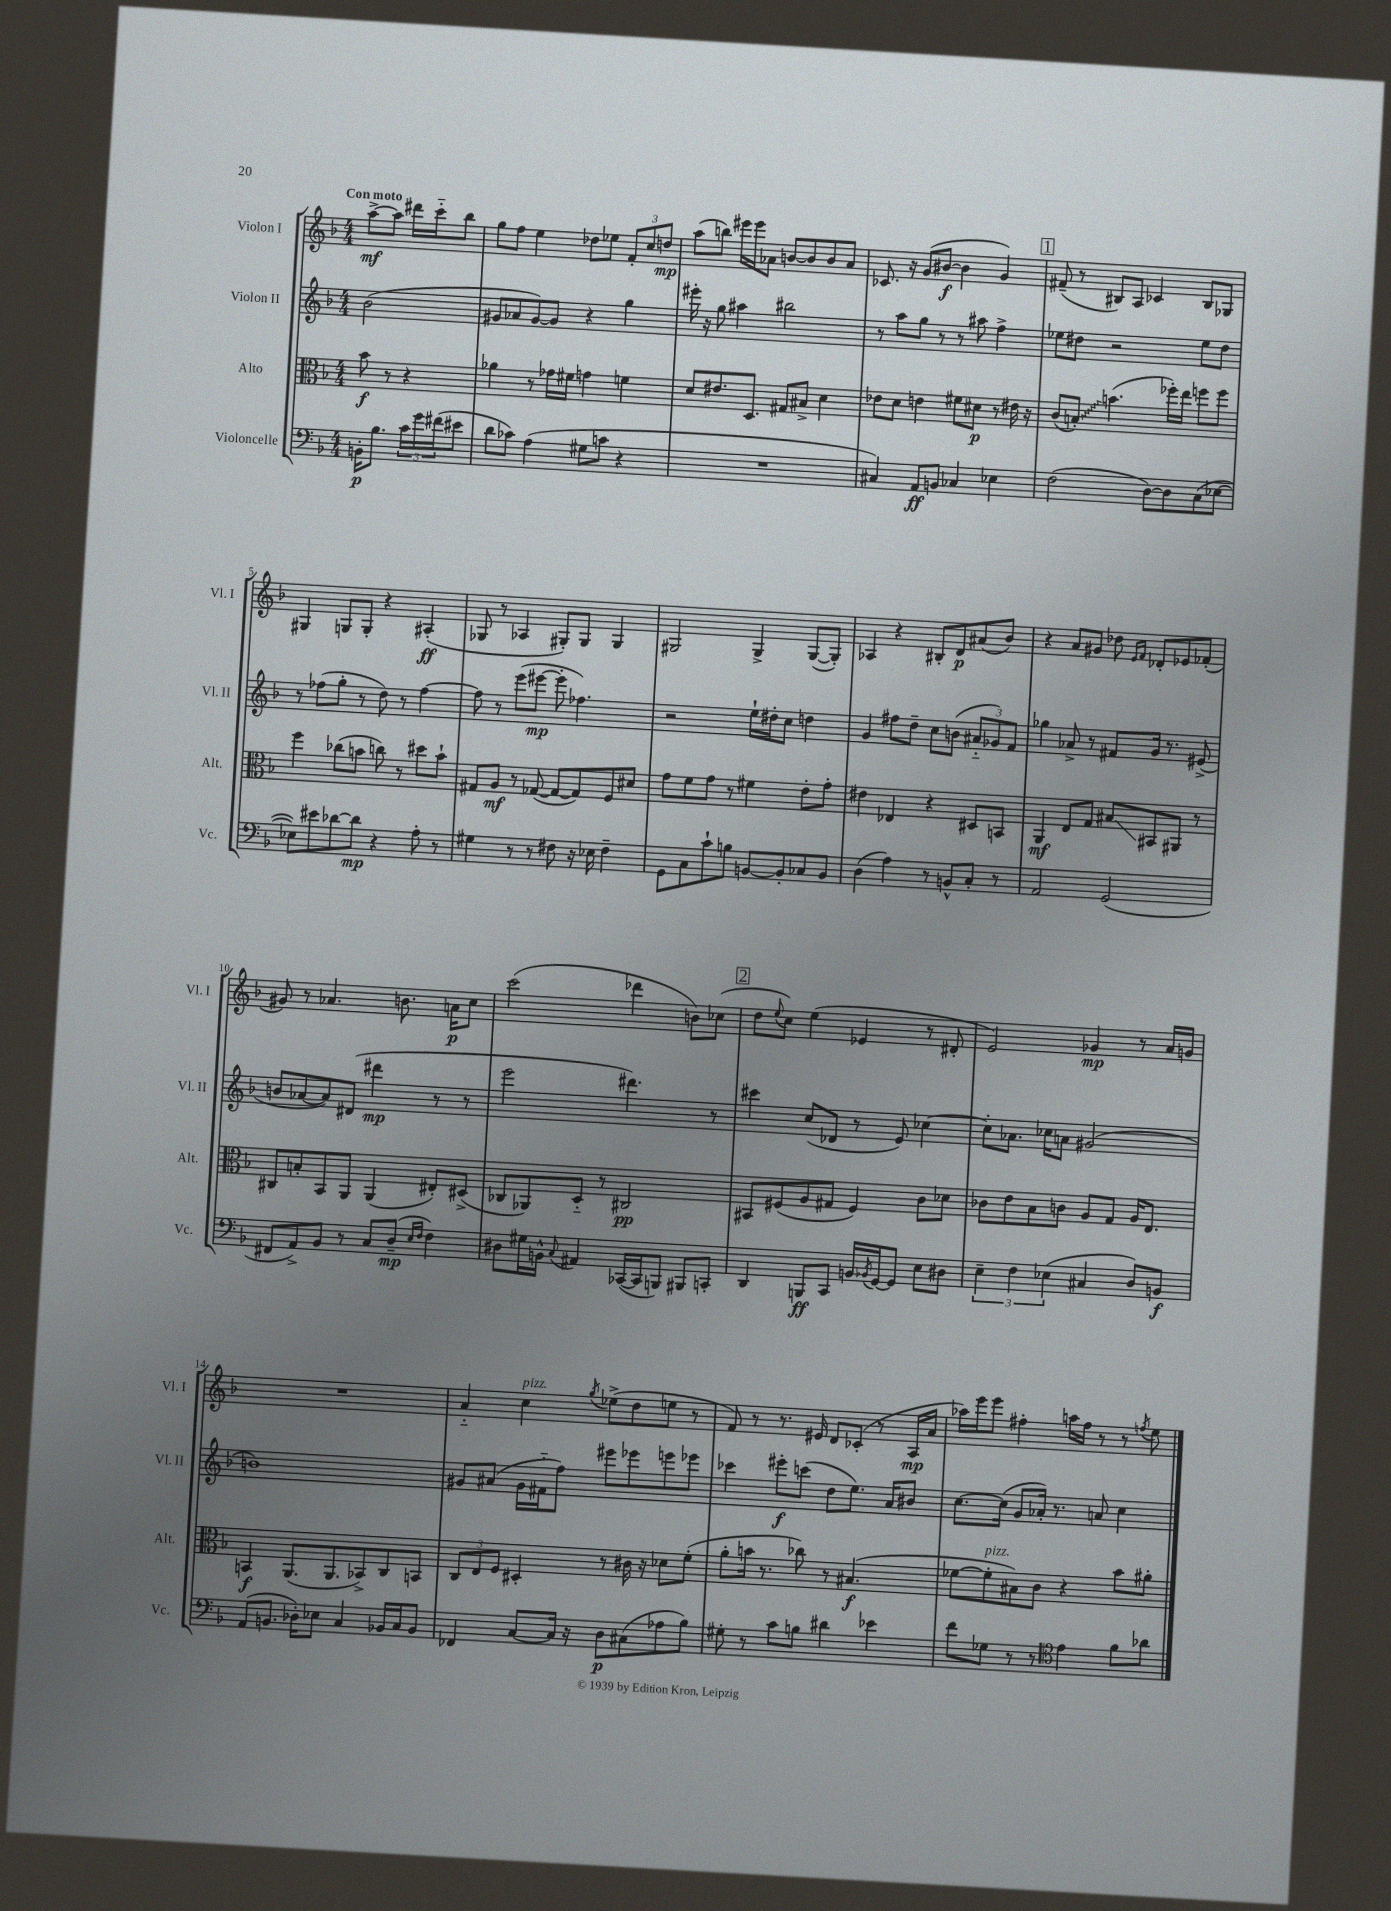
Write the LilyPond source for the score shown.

<<
\new StaffGroup <<
\new Staff = "s0" \with { instrumentName = "Violon I" shortInstrumentName = "Vl. I" } {
    \clef treble \key f \major \numericTimeSignature \time 4/4 \partial 2 \tempo "Con moto"
    a''8~->\mf a''8 dis'''16 c'''16-_ bes''8 |
    g''8 f''8 e''4 des''8 ees''8 \tuplet 3/2 { f'8-. c''8 d''8\mp } |
    a''8( b''8) eis'''16 eis'''16 aes'8 b'8~ b'8 b'8 aes'8 |
    ces'8. r16 g'8( bis'8~\f bis'4 g'4) |
    \mark \markup { \box "1" } fis'8--( r8 bis8) a8 ces'4 bis8 ges8 |
    gis4 g8 g8-. r4 ais4-.\ff( |
    ges8 r8 aes4 gis8-.) gis8 gis4 |
    gis2 gis4-> gis8~( gis8-.) |
    aes4 r4 bis8-. d'8\p ais'8( bes'8) |
    r4 a'8 gis'8 des''8 \grace { e'16 f'16 } des'8-. ees'8 fes'8-.( |
    gis'8) r8 aes'4. b'8. a'16\p c''8 |
    c'''2( des'''4 b'8) ces''8( |
    \mark \markup { \box "2" } d''8 \appoggiatura { e''8 } c''8) e''4( ees'4 r8 dis'8-. |
    e'2) ges'4\mp r8 a'16 g'16 |
    R1 |
    a'4-_ c''4^\markup { \italic "pizz." } \acciaccatura { g''8 } ees''8->( d''8 e''8 r8 |
    f'8) r8 r8. eis'16 d'8 ces'8-.( r8 a16\mp a'16 |
    aes''16) e'''16 e'''8 fis''4-. a''16 fis''16 r8 r8 \acciaccatura { f''8 } e''8 \bar "|." |
}
\new Staff = "s1" \with { instrumentName = "Violon II" shortInstrumentName = "Vl. II" } {
    \clef treble \key f \major \numericTimeSignature \time 4/4 \partial 2
    bes'2( |
    gis'8 aes'8 gis'8~) gis'8 r4 g''4 |
    eis'''16-. r16 g''8 ais''4 bis''2 |
    r8 a''8 g''8 r8 r8 ais''8 f''4-> |
    \mark \markup { \box "1" } ees''8 dis''8 r2 ees''8 dis''8 |
    r8 fes''8( g''8-. r8 d''8) r8 fes''4~ |
    fes''8 r8 e'''8( eis'''8~\mp eis'''8-. fes''4.) |
    r2 e''16-! dis''16-. c''8 d''4 |
    g'4 fis''8 d''8-- c''8 b'8( \tuplet 3/2 { ais'8-_ ges'8) f'8 } |
    ges''4 aes'8-> r8 fis'8 g'16 r8. eis'8->( |
    b'8 aes'8~ aes'8) dis'8( dis'''4\mp r8 r8 |
    e'''2 dis'''4.) r8 |
    \mark \markup { \box "2" } cis'''4 c''8( des'8 r8 e'8) ces''4~ |
    ces''8-. aes'8. ces''16 a'8 gis'2( |
    b'1) |
    gis'8 ais'8( gis'16 fis'16-_ f''8) eis'''8 ees'''8 e'''8 ees'''8 |
    ces'''4 eis'''8-.\f c'''8( d''8 e''8.) a'16 bis'8 |
    c''8.~ c''16( g'8 aes'16-.) r8. a'8 c''4 \bar "|." |
}
\new Staff = "s2" \with { instrumentName = "Alto" shortInstrumentName = "Alt." } {
    \clef alto \key f \major \numericTimeSignature \time 4/4 \partial 2
    bes'8\f r8 r4 |
    aes'4 r8 ges'16 fis'16 g'4 f'4 |
    d'8 eis'8. d8. gis8 bis8-> d'4 |
    ees'8 d'8 e'4 fis'8 dis'8\p r8 eis'16 r16 |
    \mark \markup { \box "1" } c'8( \once \override Glissando.style = #'zigzag b8-.\glissando) b'4.( fes''16-.) e''16 f''8 f''8 |
    f''4 ces''8( b'8 c''8) r8 dis''8 b'8-! |
    gis8 a8\mf r8 ges8~( ges8~ ges8) f8 dis'8 |
    g'8 f'8 g'8 r8 fis'4 e'8-. g'8-. |
    eis'4 ees4 r4 dis8 b,8 |
    a,4\mf e8 g8 bis8\glissando bis,8 ais,8 r8 |
    cis8 b8-. bes,8 a,8 a,4( eis8-.) dis8->( |
    ces8 aes,8) d8-_ r8 cis2\pp |
    \mark \markup { \box "2" } bis,8 fis8( a8 gis8 fis4) c'8 des'8 |
    ces'8 e'8 bes8 c'8 a8 g8 a16 e8. |
    b,4\f a,8.( a,8. bes,8->) c8 b,8 |
    \tuplet 3/2 { c8 e8 f8 } dis4-. r8 cis'16 r16 des'8 f'8-.( |
    a'8-. b'16 r8. ces''8) r8 bis4.\f( |
    fes'8~ fes'8-.^\markup { \italic "pizz." } bis8) c'8 r4 bes'8 ais'8-. \bar "|." |
}
\new Staff = "s3" \with { instrumentName = "Violoncelle" shortInstrumentName = "Vc." } {
    \clef bass \key f \major \numericTimeSignature \time 4/4 \partial 2
    b,16-.\p bes8. \tuplet 3/2 { c'16 g'16 fis'16( } eis'8 |
    d'8 ces'8) a4( gis8 c'8 r4 |
    R1 |
    cis4) a,8\ff b,8 ces4 ees4 |
    \mark \markup { \box "1" } f2( d8~) d8 c8( ees8~ |
    ees8) eis'8 des'8~ des'8\mp r4 a8-. r8 |
    gis4 r8 r8 fis8 r16 ees16 fis4-- |
    g,8 c8 c'8-! b8 b,8~ b,8-. ces8 b,8 |
    d4( a4) r8 b,8-^ c8-. r8 |
    a,2 g,2( |
    fis,8 a,8->) bes,8 r8 c8 d8--\mp( \grace { e16 f16 } f4) |
    dis8 gis16 b,16-^ \appoggiatura { c8 } ais,4 ces,16~( ces,16 b,,8) bis,,8 c,8-. |
    \mark \markup { \box "2" } d,4 b,,8\ff c,8 b,16 \acciaccatura { bes,8 } g,16~ g,8 e8 dis8 |
    \tuplet 3/2 { e4-- f4 ees4( } cis4 d8) b,8\f |
    a,8( b,8. des16-.) ees8 c4 bes,16 c16 bes,8 |
    fes,4 c8~ c16 r16 d8\p cis8( aes8 bes8) |
    gis8-. r8 c'8 b8 dis'4 ees'4 |
    f'8 ges8 r8 r8 \clef tenor e'4 f'8 aes'8 \bar "|." |
}
>>
>>
